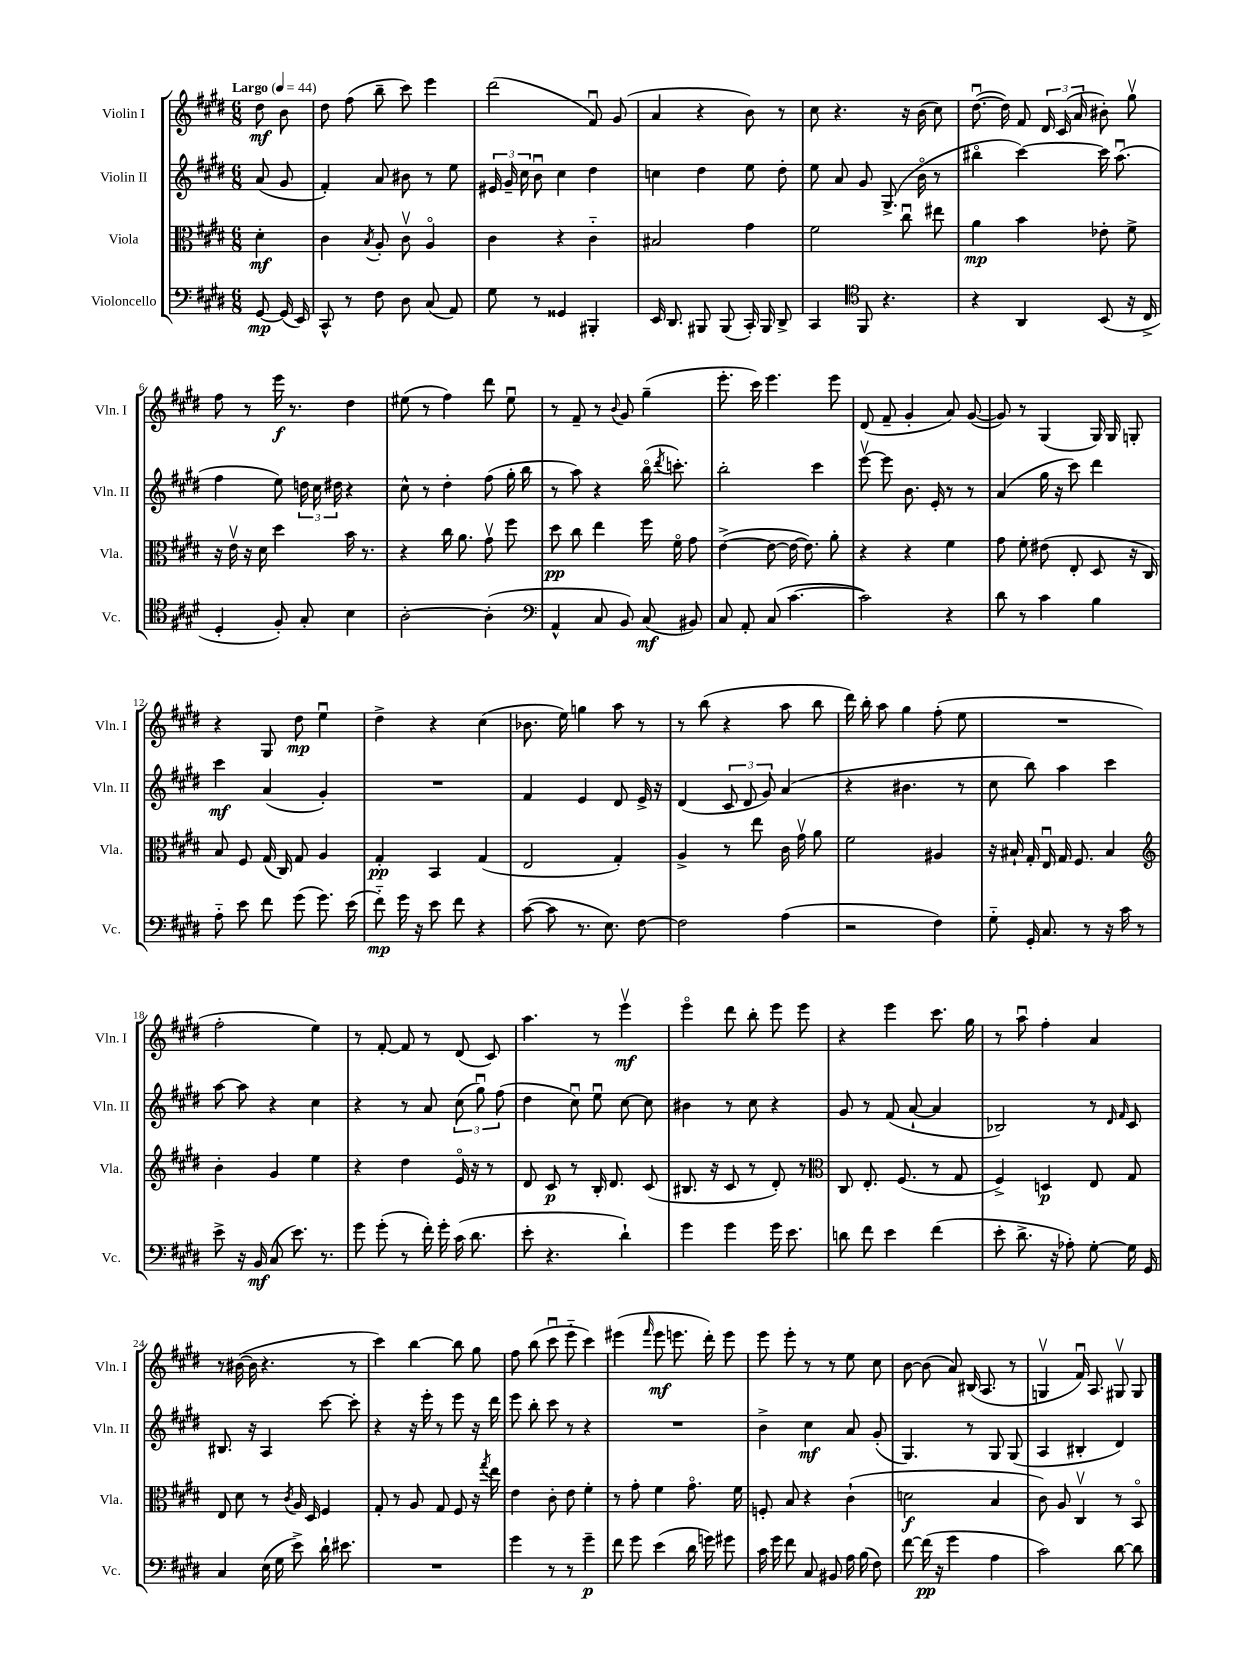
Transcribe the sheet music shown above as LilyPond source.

<<
\new StaffGroup <<
\new Staff = "s0" \with { instrumentName = "Violin I" shortInstrumentName = "Vln. I" } {
    \clef treble \key e \major \numericTimeSignature \time 6/8 \partial 4 \tempo "Largo" 4 = 44
    \autoBeamOff dis''8\mf b'8 |
    dis''8 fis''8( b''8-- cis'''8) e'''4 |
    dis'''2( fis'8\downbow) gis'8( |
    a'4 r4 b'8) r8 |
    cis''8 r4. r16 b'16( cis''8) |
    dis''8.~\downbow( dis''16) fis'8 \tuplet 3/2 { dis'16 cis'16( a'16 } bis'8-.) gis''8\upbow |
    fis''8 r8 e'''16\f r8. dis''4 |
    eis''8( r8 fis''4) dis'''8 eis''8\downbow |
    r8 fis'8-- r8 \appoggiatura { b'8 } gis'8 gis''4--( |
    e'''8.-. cis'''16) e'''4. e'''8 |
    dis'8( fis'8-- gis'4-. a'8) gis'8~( |
    gis'8) r8 gis4( gis16) gis16 g8-. |
    r4 gis8 dis''8\mp e''4\downbow |
    dis''4-> r4 cis''4( |
    bes'8. e''16) g''4 a''8 r8 |
    r8 b''8( r4 a''8 b''8 |
    dis'''16) b''16-. a''8 gis''4 fis''8-.( e''8 |
    R2. |
    fis''2-. e''4) |
    r8 fis'8~-. fis'8 r8 dis'8( cis'8) |
    a''4. r8 e'''4\upbow\mf |
    e'''4\flageolet dis'''8 b''8-. e'''8 e'''8 |
    r4 e'''4 cis'''8. gis''16 |
    r8 a''8\downbow fis''4-. a'4 |
    r8 bis'16~( bis'16 r4. r8 |
    cis'''4) b''4~ b''8 gis''8 |
    fis''8 b''8( cis'''8\downbow e'''8-_ cis'''4) |
    eis'''4( \grace { fis'''16 } eis'''8\mf e'''8. dis'''16-.) e'''8 |
    e'''8 e'''8-. r8 r8 e''8 cis''8 |
    b'8~ b'8( a'8) bis16( a8. r8 |
    g4\upbow fis'16\downbow) a8. gis8\upbow gis8 \bar "|." |
}
\new Staff = "s1" \with { instrumentName = "Violin II" shortInstrumentName = "Vln. II" } {
    \clef treble \key e \major \numericTimeSignature \time 6/8 \partial 4
    \autoBeamOff a'8( gis'8 |
    fis'4-.) a'8 bis'8 r8 e''8 |
    \tuplet 3/2 { eis'16 gis'16-- cis''16 } b'8\downbow cis''4 dis''4 |
    c''4 dis''4 e''8 dis''8-. |
    e''8 a'8 gis'8 gis8.->( b'16\flageolet r8 |
    bis''4\flageolet cis'''4~) cis'''16 a''8.\downbow( |
    fis''4 e''8) \tuplet 3/2 { d''16 cis''16 dis''16 } r4 |
    cis''8-^ r8 dis''4-. fis''8( gis''16-. b''16 |
    r8 a''8) r4 b''16\flageolet( \acciaccatura { dis'''8 } c'''8.-.) |
    b''2-. cis'''4 |
    e'''8~\upbow e'''8 b'8. e'16-. r8 r8 |
    a'4( gis''16 r16 cis'''8) dis'''4 |
    cis'''4\mf a'4( gis'4-.) |
    R2. |
    fis'4 e'4 dis'8 e'16-> r16 |
    dis'4( \tuplet 3/2 { cis'8 dis'8 gis'8) } a'4( |
    r4 bis'4. r8 |
    cis''8 b''8) a''4 cis'''4 |
    a''8~ a''8 r4 cis''4 |
    r4 r8 a'8 \tuplet 3/2 { cis''8( gis''8\downbow) fis''8( } |
    dis''4 cis''8\downbow) e''8\downbow cis''8~ cis''8 |
    bis'4 r8 cis''8 r4 |
    gis'8 r8 fis'8( a'8~-! a'4 |
    bes2) r8 \grace { dis'16 fis'16 } cis'8 |
    bis8. r16 a4 cis'''8~ cis'''8-. |
    r4 r16 e'''16-. r8 e'''8 r16 dis'''16 |
    e'''8 b''8-. cis'''8 r8 r4 |
    R2. |
    b'4-> cis''4\mf a'8 gis'8-.( |
    gis4.) r8 gis8 gis8( |
    a4 bis4-. dis'4) \bar "|." |
}
\new Staff = "s2" \with { instrumentName = "Viola" shortInstrumentName = "Vla." } {
    \clef alto \key e \major \numericTimeSignature \time 6/8 \partial 4
    \autoBeamOff dis'4-.\mf |
    cis'4 \acciaccatura { b8 } a8-. cis'8\upbow a4\flageolet |
    cis'4 r4 cis'4-_ |
    bis2 gis'4 |
    fis'2 cis''8\downbow eis''8 |
    a'4\mp b'4 ees'8-. fis'8-> |
    r16 e'16\upbow r16 dis'16 dis''4 b'16 r8. |
    r4 cis''16 a'8. gis'8\upbow fis''8 |
    dis''8\pp cis''8 e''4 fis''16 fis'16\flageolet gis'8 |
    e'4~->( e'8~ e'16~ e'8.) a'8-. |
    r4 r4 fis'4 |
    gis'8 fis'8-. eis'8( e8-. dis8 r16 cis16) |
    b8 fis8 gis16( cis16) gis8 a4 |
    gis4-.\pp b,4 gis4( |
    e2 gis4-.) |
    a4-> r8 e''8 cis'16 gis'16\upbow a'8 |
    fis'2 ais4 |
    r16 bis16-! gis16-. e16\downbow gis16 fis8. bis4 |
    \clef treble b'4-. gis'4 e''4 |
    r4 dis''4 e'16\flageolet r16 r8 |
    dis'8 cis'8\p r8 b16-. dis'8. cis'8( |
    bis8. r16 cis'8 r8 dis'8-.) r8 |
    \clef alto cis8 e8.-. fis8.( r8 gis8 |
    fis4->) d4\p e8 gis8 |
    e8 dis'8 r8 \acciaccatura { cis'8 } a16 dis16 fis4 |
    gis8-. r8 a8 gis8 fis8 r16 \acciaccatura { gis''8 } e''16 |
    e'4 cis'8-. e'8 fis'4-. |
    r8 gis'8-. fis'4 gis'8.\flageolet fis'16 |
    f8-. b8 r4 cis'4-!( |
    d'2\f b4 |
    cis'8) a8 cis4\upbow r8 b,8\flageolet \bar "|." |
}
\new Staff = "s3" \with { instrumentName = "Violoncello" shortInstrumentName = "Vc." } {
    \clef bass \key e \major \numericTimeSignature \time 6/8 \partial 4
    \autoBeamOff gis,8~\mp gis,16( e,16) |
    cis,8-^ r8 fis8 dis8 cis8( a,8) |
    gis8 r8 gisis,4 bis,,4-. |
    e,16 dis,8. bis,,8 bis,,8( cis,16-.) bis,,16 dis,8-> |
    cis,4 \clef tenor fis,8 r4. |
    r4 a,4 b,8( r16 cis16-> |
    dis4-. fis8-.) gis8-. b4 |
    a2~-. a4-.( |
    \clef bass a,4-^ cis8 b,8) cis8\mf( bis,8) |
    cis8 a,8-. cis8( cis'4.~ |
    cis'2) r4 |
    dis'8 r8 cis'4 b4 |
    a8-_ e'8 fis'8 gis'8( gis'8.) e'16( |
    fis'8-_\mp) gis'16 r16 e'8 fis'8 r4 |
    cis'8~( cis'8 r8. e8.) fis8~ |
    fis2 a4( |
    r2 fis4) |
    gis8-_ gis,16-. cis8. r8 r16 cis'16 r8 |
    e'8-> r16 b,16\mf cis8( e'8.) r8. |
    gis'8 gis'8-.( r8 fis'16-.) gis'16-. cis'16( dis'8. |
    e'8-. r4. dis'4-!) |
    gis'4 gis'4 gis'16 e'8. |
    d'8 fis'8 e'4 fis'4( |
    e'8-. dis'8.-> r16 aes8-.) gis8~-. gis16 gis,16 |
    cis4 e16( gis16 e'8->) dis'16-! eis'8. |
    R2. |
    gis'4 r8 r8 gis'4--\p |
    fis'8 gis'8 e'4( dis'16 g'16) gis'8 |
    cis'16 gis'16 fis'8 cis8 bis,8 a16 b16( fis8) |
    fis'8~ fis'16\pp( r16 gis'4 a4 |
    cis'2) dis'8~ dis'8 \bar "|." |
}
>>
>>
